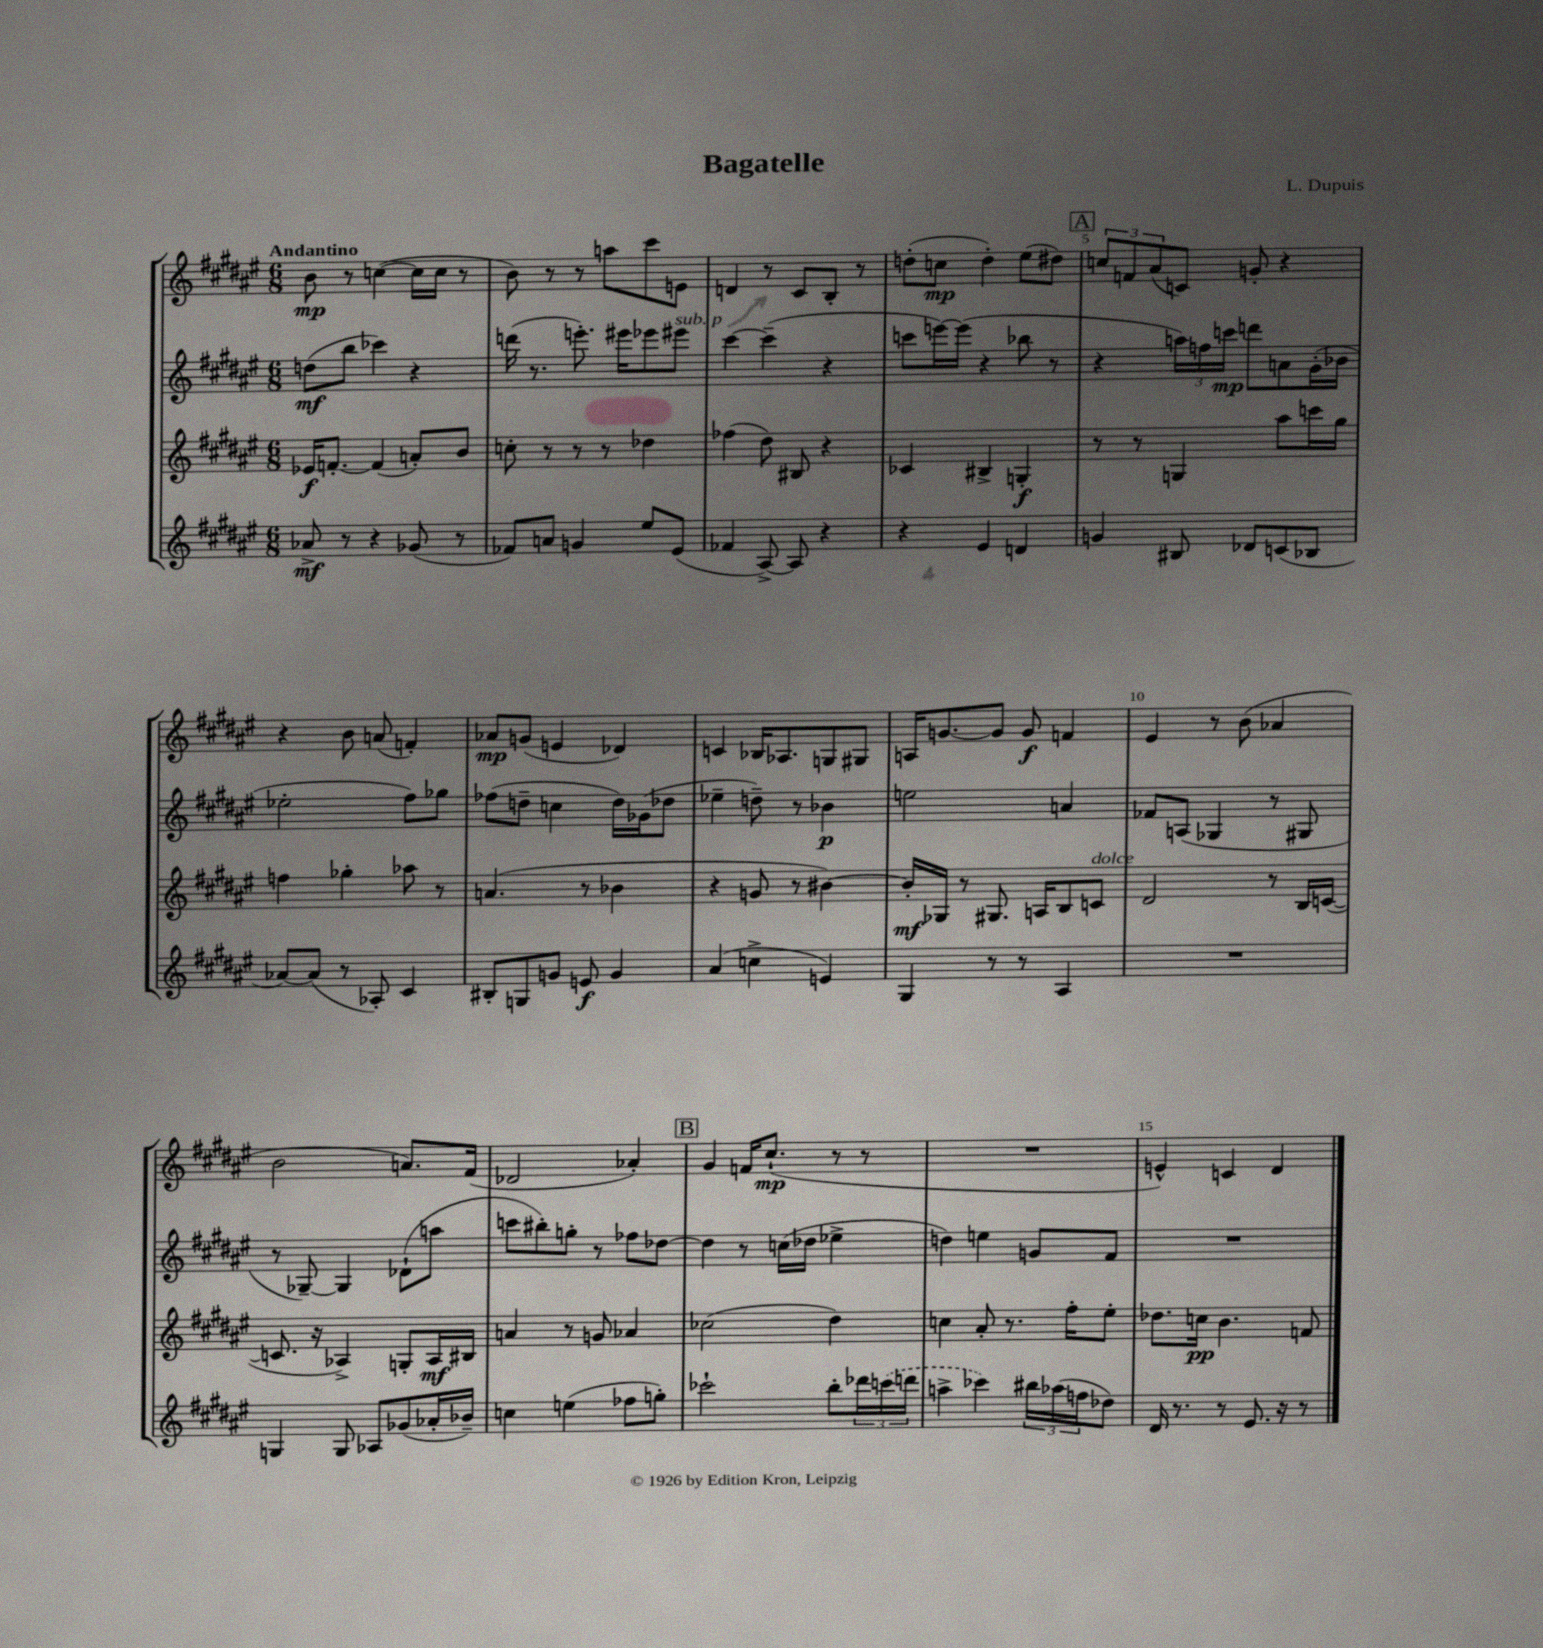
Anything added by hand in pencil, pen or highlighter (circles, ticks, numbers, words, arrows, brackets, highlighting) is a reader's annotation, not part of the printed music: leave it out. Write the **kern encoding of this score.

**kern	**dynam	**kern	**dynam	**kern	**dynam	**kern	**dynam
*part4	*part4	*part3	*part3	*part2	*part2	*part1	*part1
*staff4	*staff4	*staff3	*staff3	*staff2	*staff2	*staff1	*staff1
*clefG2	*	*clefG2	*	*clefG2	*	*clefG2	*
*k[f#c#g#d#a#e#]	*	*k[f#c#g#d#a#e#]	*	*k[f#c#g#d#a#e#]	*	*k[f#c#g#d#a#e#]	*
*M6/8	*	*M6/8	*	*M6/8	*	*M6/8	*
=1	=1	=1	=1	=1	=1	=1	=1
!	!	!	!	!	!	!LO:TX:a:B:t=Andantino	!
8a-X^/	mf	16e-X/KL	f	(8ddn\L	mf	8b\	mp
.	.	[8.fn'/J	.	.	.	.	.
8r	.	.	.	8bb\J	.	8r	.
4r	.	(4f/]	.	4ccc-X\)	.	([4ccn\	.
(8g-X/	.	8an'/L)	.	4r	.	16cc\LL]	.
.	.	.	.	.	.	16cc\JJ	.
8r	.	8b/J	.	.	.	8r	.
=2	=2	=2	=2	=2	=2	=2	=2
8f-X/L)	.	8ccn'\	.	(16dddn\	.	8b\)	.
.	.	.	.	8.r	.	.	.
8an/J	.	8r	.	.	.	8r	.
4gn/	.	8r	.	8.eeen'\)	.	8r	.
.	.	8r	.	.	.	8aan\L	.
.	.	.	.	16eee#X\KL	.	.	.
8ee#/L	.	4dd-X\	.	8eee-X\	.	8ccc#\	.
!	!	!	!	!LO:TX:a:i:t=sub. p	!	!	!
(8e#/J	.	.	.	8eee#X\J	.	8en\J	.
=3	=3	=3	=3	=3	=3	=3	=3
4f-X/	.	(4ff-X\	.	[4ccc#\	.	4dn/	.
[8A#^/)	.	8dd#\)	.	(4ccc#~\]	.	8r	.
8A#/]	.	8B#X/	.	.	.	8c#/L	.
4r	.	4r	.	4r	.	8B'/J	.
.	.	.	.	.	.	8r	.
=4	=4	=4	=4	=4	=4	=4	=4
4r	.	4c-X/	.	8cccn\L	.	(8ddn'\L	.
.	.	.	.	[16eeen\L)	.	8ccn\J	mp
.	.	.	.	(16eee\JJ]	.	.	.
4e#/	.	4B#X^/	.	4r	.	4dd'\)	.
4dn/	.	4Gn'/	f	8bb-X\	.	(8ee#\L	.
.	.	.	.	8r	.	8dd#X\J)	.
!!LO:REH:place=s1:t=A
=5	=5	=5	=5	=5	=5	=5	=5
4gn/	.	8r	.	4r	.	12ccn/L	.
.	.	.	.	.	.	12fn/	.
.	.	8r	.	.	.	.	.
.	.	.	.	.	.	(12a#/	.
8B#X/	.	4Gn/	.	24aan\LL)	.	8cn/J)	.
.	.	.	.	24ffn\	.	.	.
.	.	.	.	24cccn\JJ	mp	.	.
8d-X/L	.	.	.	8dddn\L	.	8gn'/	.
(8cn/	.	8aa#\L	.	8an\	.	4r	.
8B-X/J	.	16cccn\L	.	(16g#'\L	.	.	.
.	.	16gg#\JJ	.	16b-X\JJ	.	.	.
!!LO:LB:g=z
=6	=6	=6	=6	=6	=6	=6	=6
[8a-X/L)	.	4ffn\	.	2ee-X'\	.	4r	.
(8a-/J]	.	.	.	.	.	.	.
8r	.	4gg-X'\	.	.	.	8b\	.
8A-X'/)	.	.	.	.	.	(8an/	.
4c#/	.	8aa-X\	.	8ff#\L)	.	4fn'/)	.
.	.	8r	.	8gg-X\J	.	.	.
=7	=7	=7	=7	=7	=7	=7	=7
8B#X'/L	.	(4.an/	.	(8ff-X\L	.	8a-X/L	mp
8Gn/	.	.	.	8ddn~\J	.	(8gn/J	.
8gn/J	.	.	.	4ccn\	.	4en/	.
8en/	f	8r	.	.	.	.	.
4g/	.	4b-X\	.	16dd\LL)	.	4d-X/)	.
.	.	.	.	(16g-X\J	.	.	.
.	.	.	.	8dd-X\J	.	.	.
=8	=8	=8	=8	=8	=8	=8	=8
(4a#/	.	4r	.	4ee-X~\	.	4cn/	.
4ccn^\	.	8gn/	.	8ddn~\)	.	16B-X/KL	.
.	.	.	.	.	.	8.A-X/	.
.	.	8r	.	8r	.	.	.
4en/)	.	[4b#X\)	.	4b-X\	p	8Gn/	.
.	.	.	.	.	.	8G#X/J	.
=9	=9	=9	=9	=9	=9	=9	=9
4G#/	.	16b#'/LL]	mf	2een\	.	16An/KL	.
.	.	16G-X/JJ	.	.	.	[8.gn/	.
.	.	8r	.	.	.	.	.
8r	.	8.G#X/	.	.	.	8g/J]	.
8r	.	.	.	.	.	8g/	f
.	.	16An/KL	.	.	.	.	.
4A#/	.	8B/	.	4an/	.	4fn/	.
!	!	!LO:TX:a:i:t=dolce	!	!	!	!	!
.	.	8cn/J	.	.	.	.	.
=10	=10	=10	=10	=10	=10	=10	=10
2.r	.	2d#/	.	8f-X/L	.	4e#/	.
.	.	.	.	(8An/J	.	.	.
.	.	.	.	4G-X/	.	8r	.
.	.	.	.	.	.	(8b\	.
.	.	8r	.	8r	.	4a-X/	.
.	.	16B/LL	.	8G#X/	.	.	.
.	.	([16cn/JJ	.	.	.	.	.
!!LO:LB:g=z
=11	=11	=11	=11	=11	=11	=11	=11
4Gn/	.	8.cn/]	.	8r	.	2b\	.
.	.	.	.	[8G-X~/)	.	.	.
.	.	16r	.	.	.	.	.
8G/	.	4A-X^/)	.	4G-/]	.	.	.
8A-X/L	.	.	.	.	.	.	.
(8g-X/	.	8Gn'/L	.	(8d-X`\L	.	8.an/L)	.
16a-X'/L	.	16A-/L	mf	8aan\J	.	.	.
16b-X~/JJ)	.	16B#X/JJ	.	.	.	(16f#/Jk	.
=12	=12	=12	=12	=12	=12	=12	=12
4ccn\	.	4an/	.	8cccn\L	.	2d-X/	.
.	.	.	.	8bb#X'\)	.	.	.
(4een\	.	8r	.	8ggn'\J	.	.	.
.	.	8gn/	.	8r	.	.	.
8ff-X\L	.	4a-X/	.	8ff-X\L	.	4a-X'/)	.
8ggn'\J)	.	.	.	[8dd-X\J	.	.	.
!!LO:REH:place=s1:t=B
=13	=13	=13	=13	=13	=13	=13	=13
2ccc-X`\	.	(2cc-X\	.	4dd-\]	.	4g#/	.
.	.	.	.	8r	.	16fn/KL	.
.	.	.	.	.	.	(8.cc#`/J	mp
.	.	.	.	(16ccn\LL	.	.	.
.	.	.	.	16dd-X\JJ	.	.	.
8bb'\L	.	4dd#\)	.	4ee-X^\	.	8r	.
24ddd-X\L	.	.	.	.	.	8r	.
(24cccn\	.	.	.	.	.	.	.
24dddn\JJ	.	.	.	.	.	.	.
=14	=14	=14	=14	=14	=14	=14	=14
4aan^\	.	4ccn\	.	4ddn\)	.	2.r	.
4ccc-X\)	.	8a#'/	.	4een\	.	.	.
.	.	8.r	.	.	.	.	.
24bb#X\LL	.	.	.	8gn/L	.	.	.
(24aa-X\	.	.	.	.	.	.	.
.	.	16ff#'\KL	.	.	.	.	.
24ffn\J	.	.	.	.	.	.	.
8dd-X\J)	.	8ee#'\J	.	8f#/J	.	.	.
=15	=15	=15	=15	=15	=15	=15	=15
16d#/	.	8.dd-X\L	.	2.r	.	4en^^/)	.
8.r	.	.	.	.	.	.	.
.	.	16ccn\Jk	pp	.	.	.	.
8r	.	4.b\	.	.	.	4cn/	.
8.e#/	.	.	.	.	.	.	.
.	.	.	.	.	.	4d#/	.
16r	.	.	.	.	.	.	.
8r	.	8fn/	.	.	.	.	.
==	==	==	==	==	==	==	==
*-	*-	*-	*-	*-	*-	*-	*-
